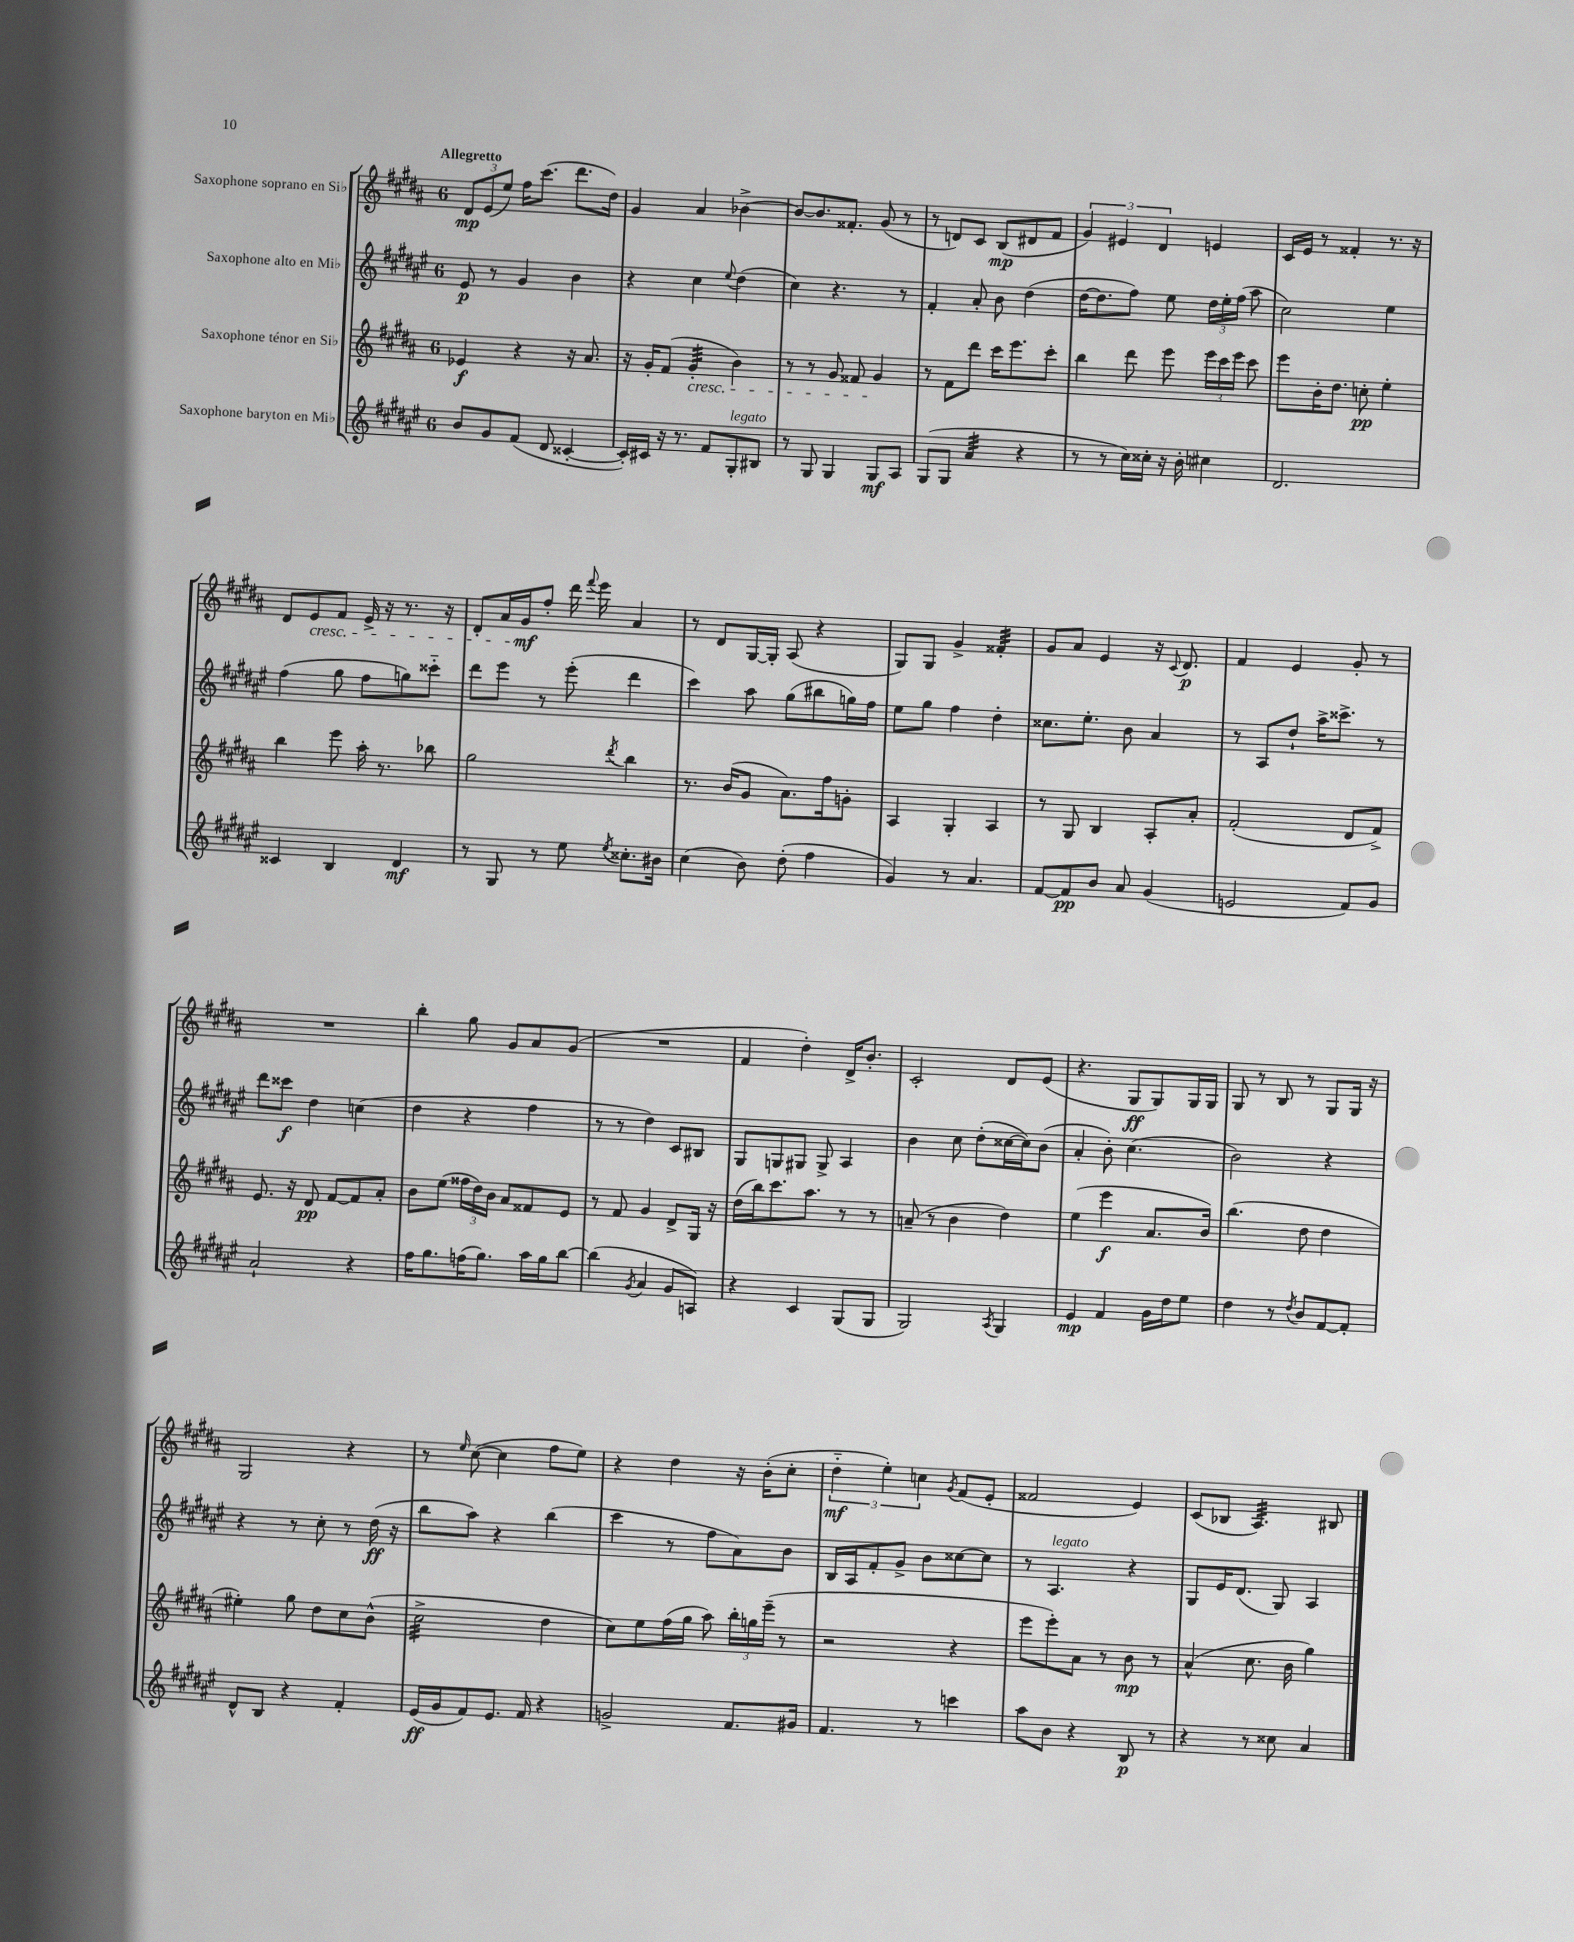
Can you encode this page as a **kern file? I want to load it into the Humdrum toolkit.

**kern	**kern	**kern	**kern
*staff4	*staff3	*staff2	*staff1
*clefG2	*clefG2	*clefG2	*clefG2
*k[f#c#g#d#a#e#]	*k[f#c#g#d#a#]	*k[f#c#g#d#a#e#]	*k[f#c#g#d#a#]
*M6/8	*M6/8	*M6/8	*M6/8
8b	4e-	8e#	12d#
.	.	.	(12e
8g#	.	8r	.
.	.	.	12ee)
(8f#	4r	4g#	16ff#
.	.	.	(8.ccc#
8d#	.	.	.
[4c##'	16r	4b	8.ddd#
.	8.a#	.	.
.	.	.	16dd#)
=	=	=	=
16c##'])	16r	4r	4g#
16c#	16g#'	.	.
16r	(8f#	.	.
8.r	.	.	.
.	4g#'	4cc#	4a#
8f#	.	.	.
.	.	8qqee#	.
8G#'	4b)	(4dd#	[4b-^
8B#	.	.	.
=	=	=	=
8r	8r	4cc#)	8b-_
8G#	8r	.	8.b-]
4G#	8g#	4.r	.
.	.	.	8.f##'
.	8f##	.	.
8G#	4g#	.	(8g#
8A#	.	8r	8r
=	=	=	=
(8G#	8r	4f#'	8r
8G#	8f#	.	8d)
4a#	8ddd#	8a#'	8c#
.	16ccc#	8b	(8B
.	8.eee	.	.
4r	.	(4dd#	8d#
.	8ccc#'	.	8f#
=	=	=	=
8r	4bb	[16dd#	6g#)
.	.	8.dd#]	.
8r	.	.	.
.	.	.	6e#
16cc#)	8ddd#	8ff#)	.
16cc##'	.	.	.
.	.	.	6d#
16r	8eee	8ee#	.
16b'	.	.	.
4cc#	24eee	24dd#	4e
.	24ccc#	24ee#'	.
.	24eee	(24ff#	.
.	8ccc#	8aa#	.
=	=	=	=
2.d#	8eee	2cc#)	16c#
.	.	.	16e
.	16b'	.	8r
.	8.dd#	.	.
.	.	.	4f##'
.	8cc'	.	.
.	4ee'	4ee#	8.r
.	.	.	16r
=	=	=	=
4c##	4bb	(4ff#	8d#
.	.	.	8e
4B	8eee	8gg#	8f#
.	16aa#'	8ff#	16e^
.	8.r	.	16r
4d#	.	8gg)	8.r
.	8bb-	8ccc##'~	.
.	.	.	16r
=	=	=	=
8r	2gg#	8ddd#	8d#'
8G#	.	8eee#	16a#
.	.	.	16g#
8r	.	8r	8ff#'
8ee#	.	(8eee#'	16ddd#
.	.	.	8qqfff#
.	.	.	16eee
8qee#	8qddd#	.	.
8.cc##'	4bb	4ddd#	4a#
16b#	.	.	.
=	=	=	=
(4cc#	8.r	4ccc#)	8r
.	.	.	8d#
.	(16b	.	.
8b)	8g#	8aa#	[16G#
.	.	.	16G#']
(8dd#'	8.a#)	(8gg#	(8A#
4ff#	.	8bb#	4r
.	16ff#	.	.
.	8g'	16gg)	.
.	.	16ff#	.
=	=	=	=
4g#)	4A#	8ee#	8G#)
.	.	8gg#	8G#
8r	4G#'	4ff#	4g#^
4.a#	.	.	.
.	4A#	4dd#'	4f##'
=	=	=	=
[8f#	8r	8.cc##	8g#
8f#]	8G#	.	8a#
.	.	8.ee#'	.
8b	4B	.	4e
8a#	.	8b	.
(4g#	8A#'	4a#	16r
.	.	.	8qqc#
.	.	.	8.d#
.	8a#'	.	.
=	=	=	=
2e	(2f#'	8r	4f#
.	.	8A#	.
.	.	8dd#`	4e
.	.	16aa#^	.
.	.	8.ccc##^	.
8f#)	8d#	.	8g#'
8g#	8f#^)	8r	8r
=	=	=	=
2a#`	8.e	8ddd#	2.r
.	.	8ccc##	.
.	16r	.	.
.	8d#	4dd#	.
.	[8f#	.	.
4r	8f#]	(4cc	.
.	8a#'	.	.
=	=	=	=
16ff#	8b	4dd#	4bb'
8.gg#	.	.	.
.	(8ee	.	.
(16ff	24ff##	4r	8gg#
.	24dd#)	.	.
8.gg#)	.	.	.
.	24b	.	.
.	8a#	.	8g#
16aa#	8f##	4ff#	8a#
16gg#	.	.	.
[8bb	8e	.	(8g#
=	=	=	=
(4bb]	8r	8r	2.r
.	8f#	8r	.
8qg#	.	.	.
4a#	4g#	4dd#)	.
8g#	8d#^	8c#	.
8A)	16G#	8B#	.
.	16r	.	.
=	=	=	=
4r	(16dd#	8G#	4f#
.	16bb)	.	.
.	8.ccc#	8G	.
4c#	.	8G#	4dd#')
.	8.aa#	.	.
.	.	8G#^	.
(8G#	8r	4A#	16d#^
.	.	.	8.b'
8G#	8r	.	.
=	=	=	=
2G#)	(8a~	4b	2c#'
.	8r	.	.
.	4b	8cc#	.
.	.	(8dd#'	.
8qA#	.	.	.
4G#	4dd#)	[16cc##	8d#
.	.	16cc##])	.
.	.	(8b	(8e
=	=	=	=
4e#	(4ee	4a#'	4.r
4f#	4eee	8b')	.
.	.	(4.cc#	8G#
16g#	8.a#	.	8G#)
16dd#	.	.	.
8ee#	.	.	16G#
.	16b)	.	16G#
=	=	=	=
4dd#	(4.bb	2b)	8G#
.	.	.	8r
8r	.	.	8B
8qdd#	.	.	.
8b	8dd#	.	8r
[8f#	4dd#	4r	8G#
8f#']	.	.	16G#
.	.	.	16r
=	=	=	=
8d#^^	4ee#')	4r	2G#
8B	.	.	.
4r	8gg#	8r	.
.	8dd#	8cc#'	.
4f#'	8cc#	8r	4r
.	(8b^^	(16dd#	.
.	.	16r	.
=	=	=	=
(16e#	2cc#^	8bb	8r
16g#	.	.	.
.	.	.	16qqee
8f#)	.	8aa#)	([8cc#
8.e#	.	4r	4cc#]
16f#	.	.	.
4r	4dd#	(4bb	8ff#
.	.	.	8ee)
=	=	=	=
2g^	8cc#)	4ccc#	4r
.	8ee	.	.
.	(16ff#	8r	4dd#
.	16gg#	.	.
.	8aa#)	8ff#	.
8.f#	24bb'	8a#)	16r
.	24gg	.	.
.	.	.	(16b'
.	(24eee~	.	.
.	8r	8b	8cc#'
16g#	.	.	.
=	=	=	=
4.f#	2r	16B	6dd#'~
.	.	16A#	.
.	.	8f#'	.
.	.	.	6ee')
.	.	8g#^	.
.	.	.	6cc
8r	.	8b	.
.	.	.	8qg#
4ccc	4r	[8cc##	(8f#
.	.	8cc##]	8e'
=	=	=	=
8aa#	8eee	8r	2f##
8b	8eee')	4.A#	.
4r	8a#	.	.
.	8r	.	.
8B	8b	4r	4e)
8r	8r	.	.
=	=	=	=
4r	(4a#^^	8G#	(8c#
.	.	16e#	8B-
.	.	(8.d#	.
8r	8.cc#	.	4.A#)
8cc##	.	8G#)	.
.	16b	.	.
4a#	4gg#)	4A#	.
.	.	.	8B#
==	==	==	==
*-	*-	*-	*-
